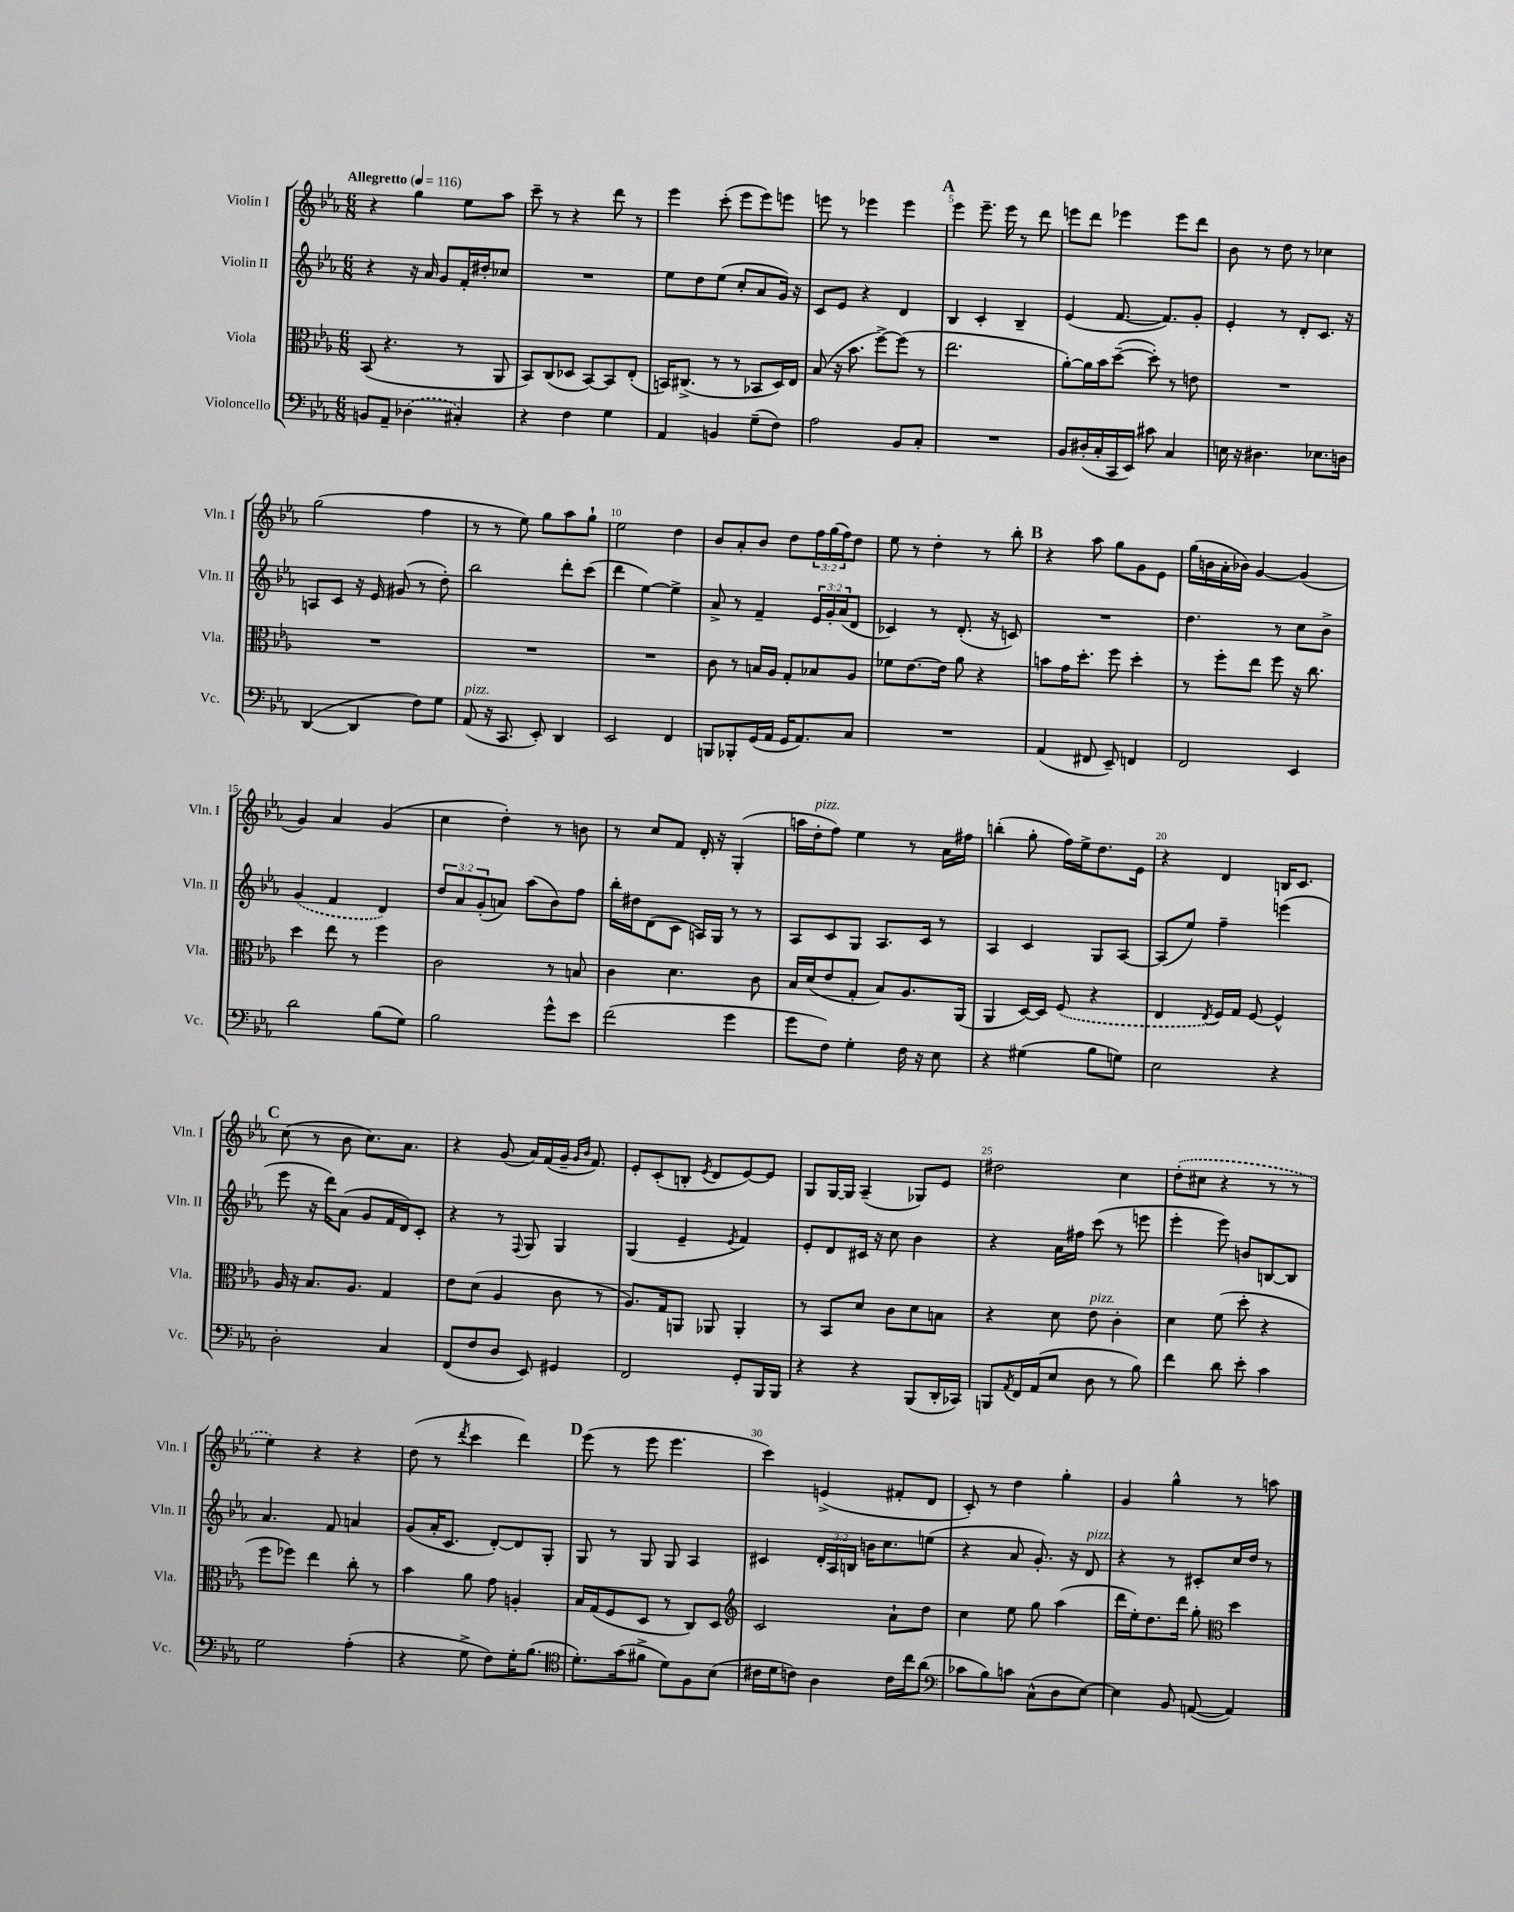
<<
\new StaffGroup <<
\new Staff = "s0" \with { instrumentName = "Violin I" shortInstrumentName = "Vln. I" } {
    \clef treble \key ees \major \numericTimeSignature \time 6/8 \override Staff.TupletNumber.text = #tuplet-number::calc-fraction-text \tempo "Allegretto" 4 = 116
    r4 g''4 ees''8 aes''8 |
    c'''8-- r8 r4 d'''8 r8 |
    ees'''4 c'''8-.( ees'''8 ees'''8) e'''8 |
    e'''8 r8 ees'''4 ees'''4 |
    \mark \markup { \bold "A" } ees'''4 ees'''8.-- ees'''16 r8 d'''8 |
    e'''8 d'''8 ees'''4 ees'''8 d'''8 |
    bes'8 r8 d''8 r8 ces''4 |
    g''2( f''4 |
    r8 r8 ees''8) g''8 aes''8 g''8-! |
    ees''2 d''4 |
    bes'8 aes'8-. bes'8 d''8 \tuplet 3/2 { f''16 g''16( f''16) } d''8 |
    ees''8 r8 d''4-. r8 bes''8-. |
    \mark \markup { \bold "B" } r4 aes''8 g''8 g'8 ees'8 |
    g''16( b'16 aes'16-. bes'16) g'4~ g'4( |
    g'4) aes'4 g'4( |
    c''4 d''4-.) r8 b'8 |
    r8 c''8 f'8 d'16-. r16 g4-.( |
    a''16 d''16-.^\markup { \italic "pizz." } f''8) ees''4 r8 aes'16 fis''16 |
    b''4-.( g''8-. f''16) ees''16-> d''8. ees'16 |
    r4 d'4 b16 c'8. |
    \mark \markup { \bold "C" } c''8( r8 bes'8 c''8.) aes'8. |
    r4 g'8( aes'16) f'16( g'16-- \grace { g'16 bes'16 } f'8.) |
    ees'8-. c'8-.( b8-. \acciaccatura { ees'8 } d'8 ees'8~) ees'8 |
    g8 g16~ g16 aes4--( ges8) ees'8 |
    dis''2 c''4 |
    \once \slurDashed d''8-.( cis''8 r4 r8 r8 |
    ees''4) r4 r4 |
    d''8( r8 \acciaccatura { d'''8 } c'''4 d'''4) |
    \mark \markup { \bold "D" } ees'''8( r8 ees'''8 ees'''4. |
    c'''4) e'4->( fis'8-. d'8 |
    c'8-.) r8 d''4 g''4-. |
    g'4 g''4-^ r8 a''8 \bar "|." |
}
\new Staff = "s1" \with { instrumentName = "Violin II" shortInstrumentName = "Vln. II" } {
    \clef treble \key ees \major \numericTimeSignature \time 6/8 \override Staff.TupletNumber.text = #tuplet-number::calc-fraction-text
    r4 r16 aes'16 g'8 f'16-. dis''16-. ces''8 |
    R2. |
    ees''8 d''8 ees''8( c''8-. aes'8 g'16) r16 |
    c'8 ees'8 r4 d'4 |
    \mark \markup { \bold "A" } bes4 c'4-. bes4-- |
    ees'4( f'8.~ f'8.) g'8-. |
    ees'4-. r8 d'8-. c'8. r16 |
    a8 c'8 r16 ees'16 gis'8( r8 d''8-.) |
    bes''2 d'''8-. c'''8( |
    d'''4 ees''4~) ees''4-> |
    aes'8-> r8 f'4-- \tuplet 3/2 { ees'16 g'16-. aes'16( } d'8 |
    ces'4) r8 d'8.-.( r16 c'8) |
    \mark \markup { \bold "B" } R2. |
    d''4. r8 c''8 bes'8-> |
    \once \slurDashed g'4( f'4 d'4) |
    \tuplet 3/2 { d''8 aes'8 g'8-.( } a'8) aes''8( bes'8) f''8 |
    bes''16-. dis''16 d'8( c'8 a16) g16 r8 r8 |
    aes8 c'8 g8 aes8. c'16 r8 |
    aes4 c'4 g8 aes8~ |
    aes8( ees''8) f''4-- e'''4( |
    \mark \markup { \bold "C" } ees'''8 r16 d'''16) aes'8( g'8 f'16 d'16) c'8-. |
    r4 r8 \appoggiatura { f8 } g8 g4 |
    g4( ees'4-- \acciaccatura { ees'8 } f'4) |
    ees'8-. d'8 cis'16 r16 c''8 bes'4 |
    r4 aes'16 fis''16 c'''8( r8 e'''8 |
    ees'''4-. ees'''8) b'8 b8~ b8 |
    aes'4. f'8 a'4 |
    g'8( aes'16-. c'8. d'8~-.) d'8 g8-. |
    \mark \markup { \bold "D" } g8 r8 g8 g8 aes4 |
    cis'4 \tuplet 3/2 { d'16-. aes16 b16 } b'16 c''8. e''8( |
    r4 aes'8 g'8.-.) r16 d'8^\markup { \italic "pizz." } |
    r4 r8 cis'8-. c''16 d''16 r8 \bar "|." |
}
\new Staff = "s2" \with { instrumentName = "Viola" shortInstrumentName = "Vla." } {
    \clef alto \key ees \major \numericTimeSignature \time 6/8
    bes,8( r4. r8 aes,8 |
    bes,8) c8( des8 bes,8~) bes,8 ees8-.( |
    b,16) cis8.->( r8 r8 bes,8 d16) ees16 |
    bes8( r16 bes'8. f''8~->) f''8( r8 |
    \mark \markup { \bold "A" } ees''2. |
    aes'8~-.) aes'16 bes'16 d''8~--( d''8-.) r8 e'8 |
    R2. |
    R2. |
    R2. |
    R2. |
    c'8 r8 b16 aes16 g8-. bes8 aes8 |
    fes'8 ees'8.~ ees'16 aes'8 r4 |
    \mark \markup { \bold "B" } b'8 g'16 d''8.-. f''8 d''4-. |
    r8 f''8-. ees''8 f''8 r16 c''8. |
    d''4 ees''8 r8 f''4 |
    c'2 r8 b8 |
    c'4 d'4. c'8 |
    bes16 d'16( ees'8 g8-. bes8) aes8. aes,16( |
    aes,4 d16~) d16 \once \slurDashed f8( r4 |
    ees4 \acciaccatura { ees8 } f16) g16 f8~ f4-^ |
    \mark \markup { \bold "C" } aes16 r16 bes8. aes8. g4 |
    ees'8 d'8( aes4 c'8 r8 |
    aes8.) g16 a,8 aes,8 aes,4-. |
    r8 bes,8 d'8 c'8 d'8 b8 |
    r4 d'8 ees'8^\markup { \italic "pizz." } c'4-. |
    d'4 f'8( d''8-. r4 |
    f''8 fes''8) ees''4 c''8-. r8 |
    bes'4 aes'8 g'8 a4-. |
    \mark \markup { \bold "D" } bes16 g16( f8 d8 r8 c8) d8 |
    \clef treble c'2 aes'8-! d''8 |
    c''4 ees''8 g''8 aes''4( |
    d'''16 ees''16-.) d''8. d'''16 g''8-. \clef alto d''4 \bar "|." |
}
\new Staff = "s3" \with { instrumentName = "Violoncello" shortInstrumentName = "Vc." } {
    \clef bass \key ees \major \numericTimeSignature \time 6/8
    b,8 aes,8-- \once \slurDashed des4( cis4-.) |
    r4 f4 g4 |
    aes,4 b,4 g8--( f8) |
    aes2 bes,8 c8-. |
    \mark \markup { \bold "A" } R2. |
    bes,8 dis16-.( c16-. c,16 ees,16) cis'8 c4 |
    e16 r16 dis4. ees8. d16 |
    d,4~( d,4 f8) g8 |
    aes,8^\markup { \italic "pizz." }( r16 c,8. ees,8-.) d,4 |
    ees,2 f,4 |
    b,,8 bes,,8-. g,16( aes,16 g,16 aes,8.) c8 |
    R2. |
    \mark \markup { \bold "B" } aes,4( fis,8 ees,8--) f,4 |
    f,2 ees,4 |
    d'2 bes8( g8) |
    bes2 g'8-^ ees'8 |
    f'2( g'4 |
    g'8 f8) g4-. f16 r16 ees8 |
    r4 gis4( bes8 g8) |
    ees2 r4 |
    \mark \markup { \bold "C" } d2-. c4 |
    f,8( f8 d8 ees,8) gis,4 |
    f,2 g,8-. bes,,16 bes,,16 |
    r4 r4 bes,,8( d,16-. ces,16) |
    b,,8 \acciaccatura { aes,8 } f,16 aes,16( ees8 d8 r8 bes8) |
    f'4 d'8 ees'8-. c'4 |
    g2 aes4-.( |
    r4 g8-> f8) g16-. bes8.( |
    \mark \markup { \bold "D" } \clef tenor d'8.-.) g'16( fis'8-> d'8) f8 bes8( |
    cis'16 d'16 c'8) aes4 c'16 c''16 aes'8( |
    \clef bass ces'8 bes8) c'8 c8-^( d8 ees8~) |
    ees4 bes,8 a,8~( a,4) \bar "|." |
}
>>
>>
\layout { \context { \Score \override BarNumber.break-visibility = ##(#f #t #t) barNumberVisibility = #(every-nth-bar-number-visible 5) } }
